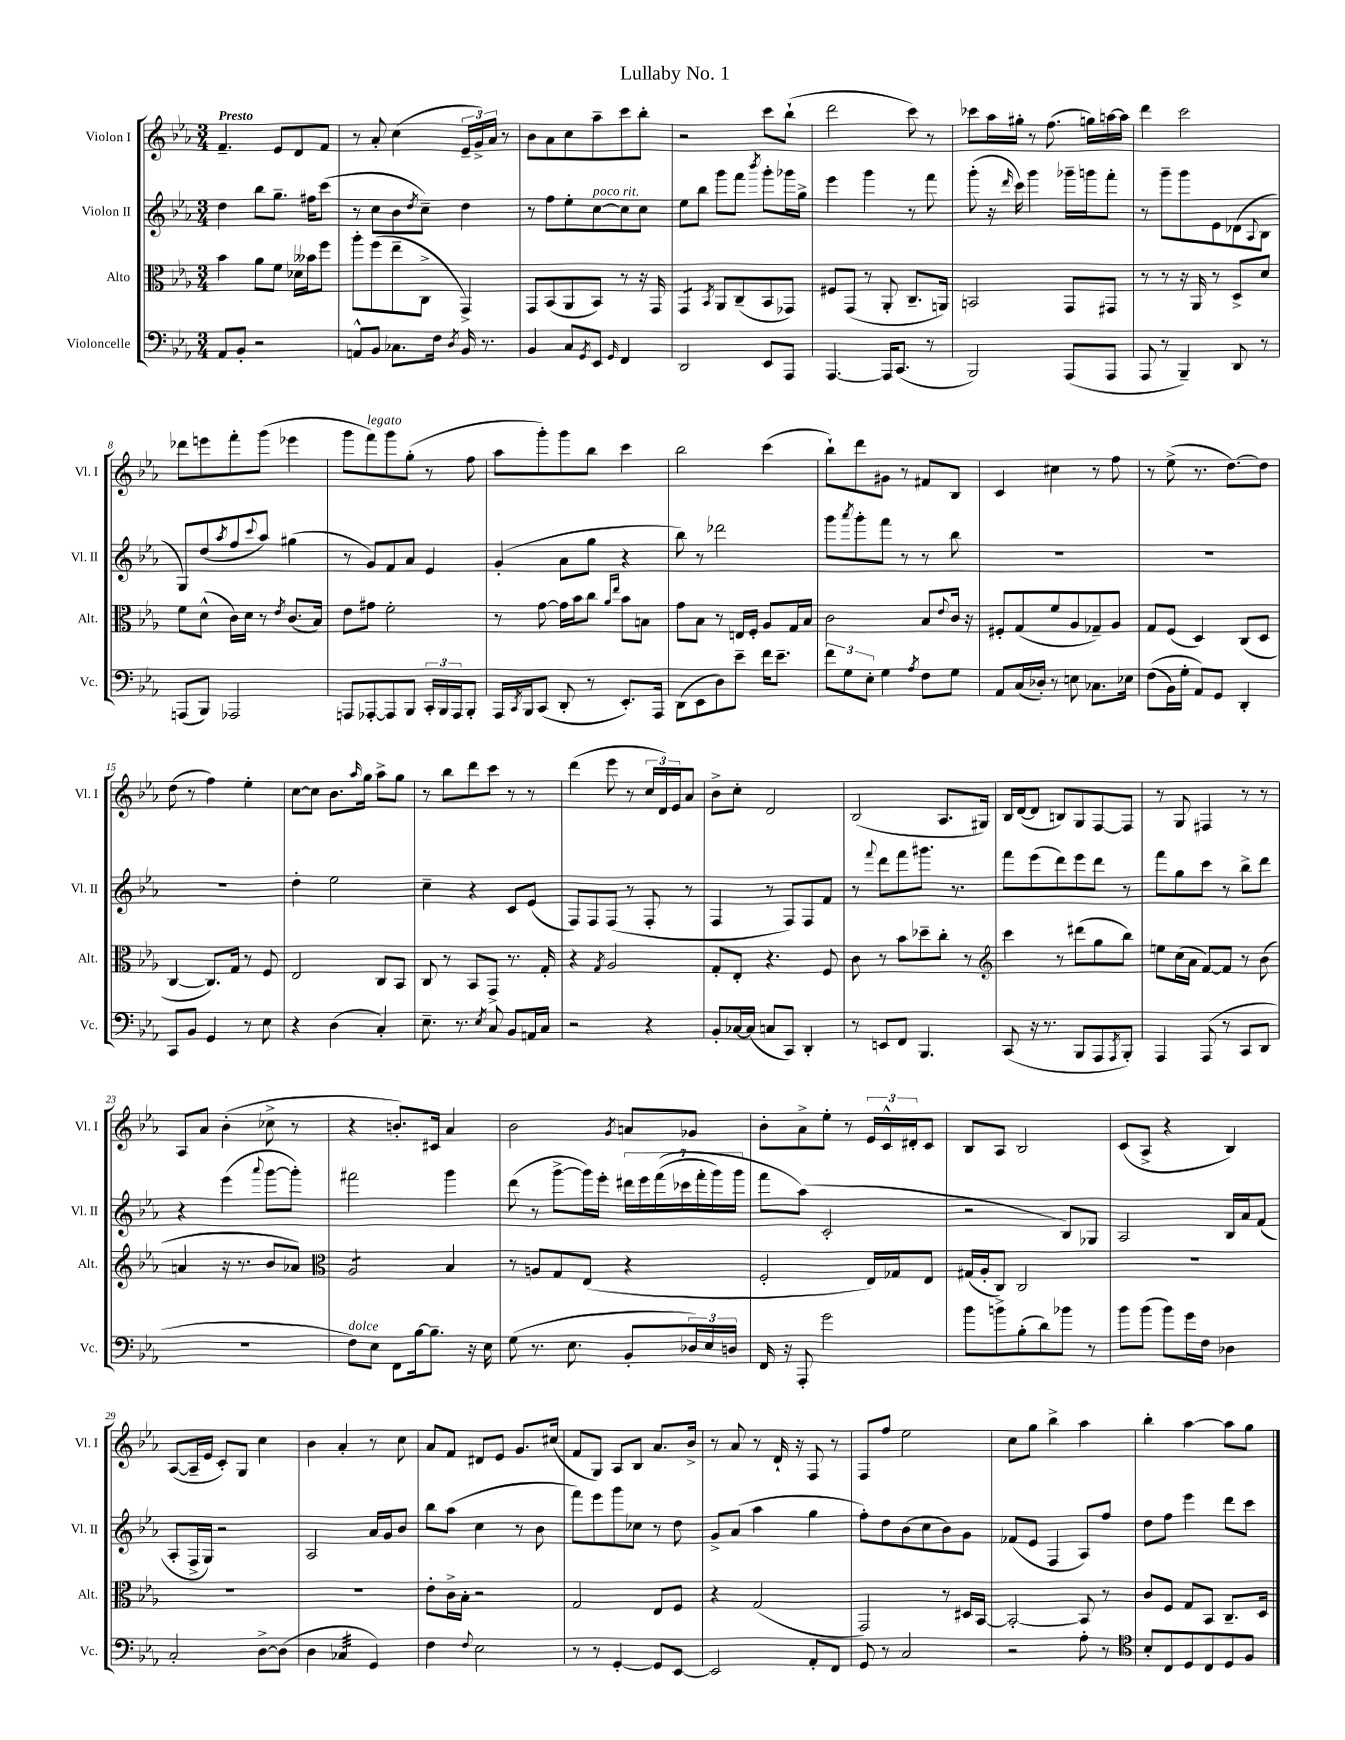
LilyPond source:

\header { title = "Lullaby No. 1" }
<<
\new StaffGroup <<
\new Staff = "s0" \with { instrumentName = "Violon I" shortInstrumentName = "Vl. I" } {
    \clef treble \key ees \major \numericTimeSignature \time 3/4 \tempo "Presto"
    f'4.-- ees'8 d'8 f'8 |
    r8 aes'8-. c''4( \tuplet 3/2 { ees'16-- g'16->) aes'16 } r8 |
    bes'8 aes'8 c''8 aes''8-- c'''8 bes''8-. |
    r2 c'''8 bes''8-!( |
    d'''2 c'''8) r8 |
    ces'''8 aes''16 gis''16-. r8 f''8.( g''16) a''16~ a''16 |
    d'''4 c'''2 |
    des'''8 e'''8 f'''8-. g'''8( ees'''4 |
    g'''8 f'''8^\markup { \italic "legato" }) g'''8 g''8-.( r8 f''8 |
    aes''8 g'''8-.) g'''8 bes''8 c'''4 |
    bes''2 c'''4( |
    bes''8-!) d'''8 gis'8 r8 fis'8 bes8 |
    c'4 cis''4 r8 f''8 |
    r8 ees''8->( r8. d''8.~) d''8 |
    d''8( r8 f''4) ees''4-. |
    c''8~ c''8 bes'8. \grace { aes''16 } g''16 aes''8-> g''8 |
    r8 bes''8 d'''8 c'''8 r8 r8 |
    d'''4( ees'''8 r8 \tuplet 3/2 { c''16 d'16) ees'16 } aes'8 |
    bes'8-> c''8-. d'2 |
    bes2( aes8. gis16) |
    bes16 d'16~( d'8 b8) g8 f8~ f8 |
    r8 g8 fis4 r8 r8 |
    aes8 aes'8 bes'4-.( ces''8-> r8 |
    r4 b'8.-.) cis'16 aes'4 |
    bes'2 \acciaccatura { g'8 } a'8 ges'8 |
    bes'8-. aes'8-> ees''8-. r8 \tuplet 3/2 { ees'16 c'16-^ dis'16-. } c'8 |
    bes8 aes8 bes2 |
    c'8( aes8-> r4 bes4) |
    aes8~( aes16-- ees'16 c'8-.) g8 c''4 |
    bes'4 aes'4-. r8 c''8 |
    aes'8 f'8 dis'8 ees'8 g'8. cis''16( |
    f'8 g8) aes8 bes8 aes'8. bes'16-> |
    r8 aes'8 r8 d'16-! r16 f8 r8 |
    f8 f''8 ees''2 |
    c''8 g''8 bes''4-> aes''4 |
    bes''4-. aes''4~ aes''8 g''8 \bar "|." |
}
\new Staff = "s1" \with { instrumentName = "Violon II" shortInstrumentName = "Vl. II" } {
    \clef treble \key ees \major \numericTimeSignature \time 3/4
    d''4 bes''8 g''8.-- fis''16 c'''8( |
    r8 c''8 bes'8 \acciaccatura { d''8 } c''8--) d''4 |
    r8 f''8 ees''8-. c''8~^\markup { \italic "poco rit." } c''8 c''8 |
    ees''8 bes''8 g'''8 f'''8 \acciaccatura { bes'''8 } g'''8-. ges'''16 g''16-> |
    ees'''4 g'''4 r8 f'''8 |
    g'''8-.( r16 \grace { d'''16 } c'''16) g'''4 ges'''16-- g'''16 f'''8-. |
    r8 g'''8-- g'''8 ees'8 des'8( \appoggiatura { aes8 } bes8 |
    g8) d''8( \acciaccatura { aes''8 } f''8 \appoggiatura { c'''8 } aes''8) gis''4( |
    r8 g'8) f'8 aes'8 ees'4 |
    g'4-.( aes'8 g''8 r4 |
    bes''8) r8 des'''2 |
    g'''8 \acciaccatura { aes'''8 } g'''8-. f'''8 r8 r8 bes''8 |
    R2. |
    R2. |
    R2. |
    d''4-. ees''2 |
    c''4-- r4 c'8 ees'8( |
    f8) f8 f8( r8 f8-. r8 |
    f4 r8 f8) f8 f'8 |
    r8 \appoggiatura { f'''8 } d'''8 f'''8 gis'''8. r8. |
    f'''8 ees'''8( d'''8) ees'''8 d'''8 r8 |
    f'''8 g''8 c'''8 r8 bes''8-> d'''8 |
    r4 ees'''4( \appoggiatura { aes'''8 } g'''8~ g'''8-.) |
    fis'''2 g'''4 |
    d'''8( r8 g'''8~-> g'''16) ees'''16-. \tuplet 7/4 { dis'''16 ees'''16 f'''16(\( ces'''16 f'''16-. g'''16) g'''16 } |
    f'''8 aes''8(\) c'2-. |
    r2 bes8) ges8 |
    aes2 bes16 aes'16 f'8( |
    aes8-. f16-> g16) r2 |
    aes2 aes'16 g'16 bes'8 |
    bes''8 aes''8( c''4 r8 bes'8 |
    f'''8) ees'''8 g'''8 ces''8 r8 d''8 |
    g'8-> aes'8( aes''4 g''4 |
    f''8-.) d''8 bes'8( c''8 bes'8) g'8 |
    fes'8( ees'8 f4 aes8) f''8 |
    d''8 f''8 ees'''4 d'''8 c'''8 \bar "|." |
}
\new Staff = "s2" \with { instrumentName = "Alto" shortInstrumentName = "Alt." } {
    \clef alto \key ees \major \numericTimeSignature \time 3/4
    bes'4 aes'8 f'8 des'16 beses'16 f''8 |
    aes''8-. f''8( ees''8-- c8-> g,4->) |
    g,8 bes,8( aes,8 bes,8) r8 r16 g,16 |
    g,4:8 \acciaccatura { bes,8 } aes,8 c8--( bes,8 ges,8) |
    fis8 g,8( r8 aes,8-. c8.-- a,16) |
    b,2 g,8 gis,8 |
    r8 r8 r16 aes,16 r8 d8-> d'8 |
    f'8 d'8-^( c'16) d'16 r8 \acciaccatura { ees'8 } c'8.( bes16) |
    ees'8 gis'8 f'2-. |
    r8 g'8~ g'16 bes'16 c''8 \grace { aes'16 ees''16 } bes'8 b8 |
    g'8 bes8 r8 e16 f16-. aes8 g16 bes16 |
    c'2 bes8 \appoggiatura { ees'8 } c'16 r16 |
    fis8-. g8( f'8 aes8 ges8--) aes8 |
    g8 f8( d4) c8( d8 |
    c4~ c8.) g16 r8 f8 |
    ees2 c8 bes,8 |
    c8 r8 bes,8 g,8-> r8. g16-. |
    r4 \acciaccatura { g8 } aes2 |
    g8-. ees8-. r4. f8 |
    c'8 r8 bes'8 des''8-- c''8-. r8 |
    \clef treble c'''4 r8 dis'''8( g''8 bes''8) |
    e''8 c''16( aes'16 f'8~) f'8 r8 bes'8( |
    a'4 r16 r8. bes'8 aes'8) |
    \clef alto aes2:8 bes4 |
    r8 a8 g8 ees8( r4 |
    f2-. ees16) ges16 ees8 |
    gis16( aes16-. c8) c2 |
    R2. |
    R2. |
    R2. |
    ees'8-. c'16-> bes16-. r2 |
    g2 ees8 f8 |
    r4 g2( |
    g,2) r8 dis16 bes,16~ |
    bes,2~-. bes,8 r8 |
    c'8 f8 g8 bes,8 c8.-- d16 \bar "|." |
}
\new Staff = "s3" \with { instrumentName = "Violoncelle" shortInstrumentName = "Vc." } {
    \clef bass \key ees \major \numericTimeSignature \time 3/4
    aes,8 bes,8-. r2 |
    a,8-^ bes,8 ces8. f16 \acciaccatura { d8 } bes,16 r8. |
    bes,4 c8 \acciaccatura { g,8 } ees,8 \grace { g,16 } f,4 |
    d,2 ees,8 aes,,8 |
    aes,,4.~ aes,,16 c,8.( r8 |
    bes,,2) aes,,8( aes,,8 |
    aes,,8 r8 bes,,4--) d,8 r8 |
    a,,8( bes,,8) aes,,2 |
    a,,8 aes,,8~-. aes,,8 bes,,8 \tuplet 3/2 { c,16-. bes,,16 aes,,16 } bes,,8-. |
    aes,,16 \acciaccatura { c,8 } bes,,16 c,8( d,8-. r8 ees,8.-.) aes,,16 |
    d,8( ees,8 d8) ees'8-- f'16 ees'8.-- |
    \tuplet 3/2 { f'8 g8 ees8-. } g4 \acciaccatura { aes8 } f8 g8 |
    aes,8 c16( des16-.) r8 e8 ces8. ees16 |
    f8(\( bes,16) g16-. aes,8\) g,8 d,4-. |
    c,8 bes,8 g,4 r8 ees8 |
    r4 d4( c4-.) |
    ees8.-- r8. \acciaccatura { ees8 } c8 bes,8 a,16 c16 |
    r2 r4 |
    bes,8-. ces16~ ces16( c8 c,8) d,4-. |
    r8 e,8 f,8 bes,,4. |
    c,8( r16 r8. bes,,8 aes,,8 \acciaccatura { aes,,8 } bes,,8-.) |
    aes,,4 aes,,8( r8 c,8 d,8 |
    R2. |
    f8^\markup { \italic "dolce" }) ees8 f,8 bes16~ bes8.-- r16 ees16 |
    g8( r8. ees8. bes,8-. \tuplet 3/2 { des16) ees16 d16 } |
    f,16 r16 aes,,8-. g'2 |
    bes'8 b'8-> bes8-.( d'8) bes'8 r8 |
    bes'8 bes'8( bes'8) g'16 f16 des4 |
    c2-. d8~-> d8( |
    d4 ces4:32 g,4) |
    f4 \appoggiatura { f8 } ees2 |
    r8 r8 g,4~-. g,8 ees,8~ |
    ees,2 aes,8-. f,8 |
    g,8 r8 c2 |
    r2 aes8-. r8 |
    \clef tenor bes8-. c8 d8 c8 d8 f8 \bar "|." |
}
>>
>>
